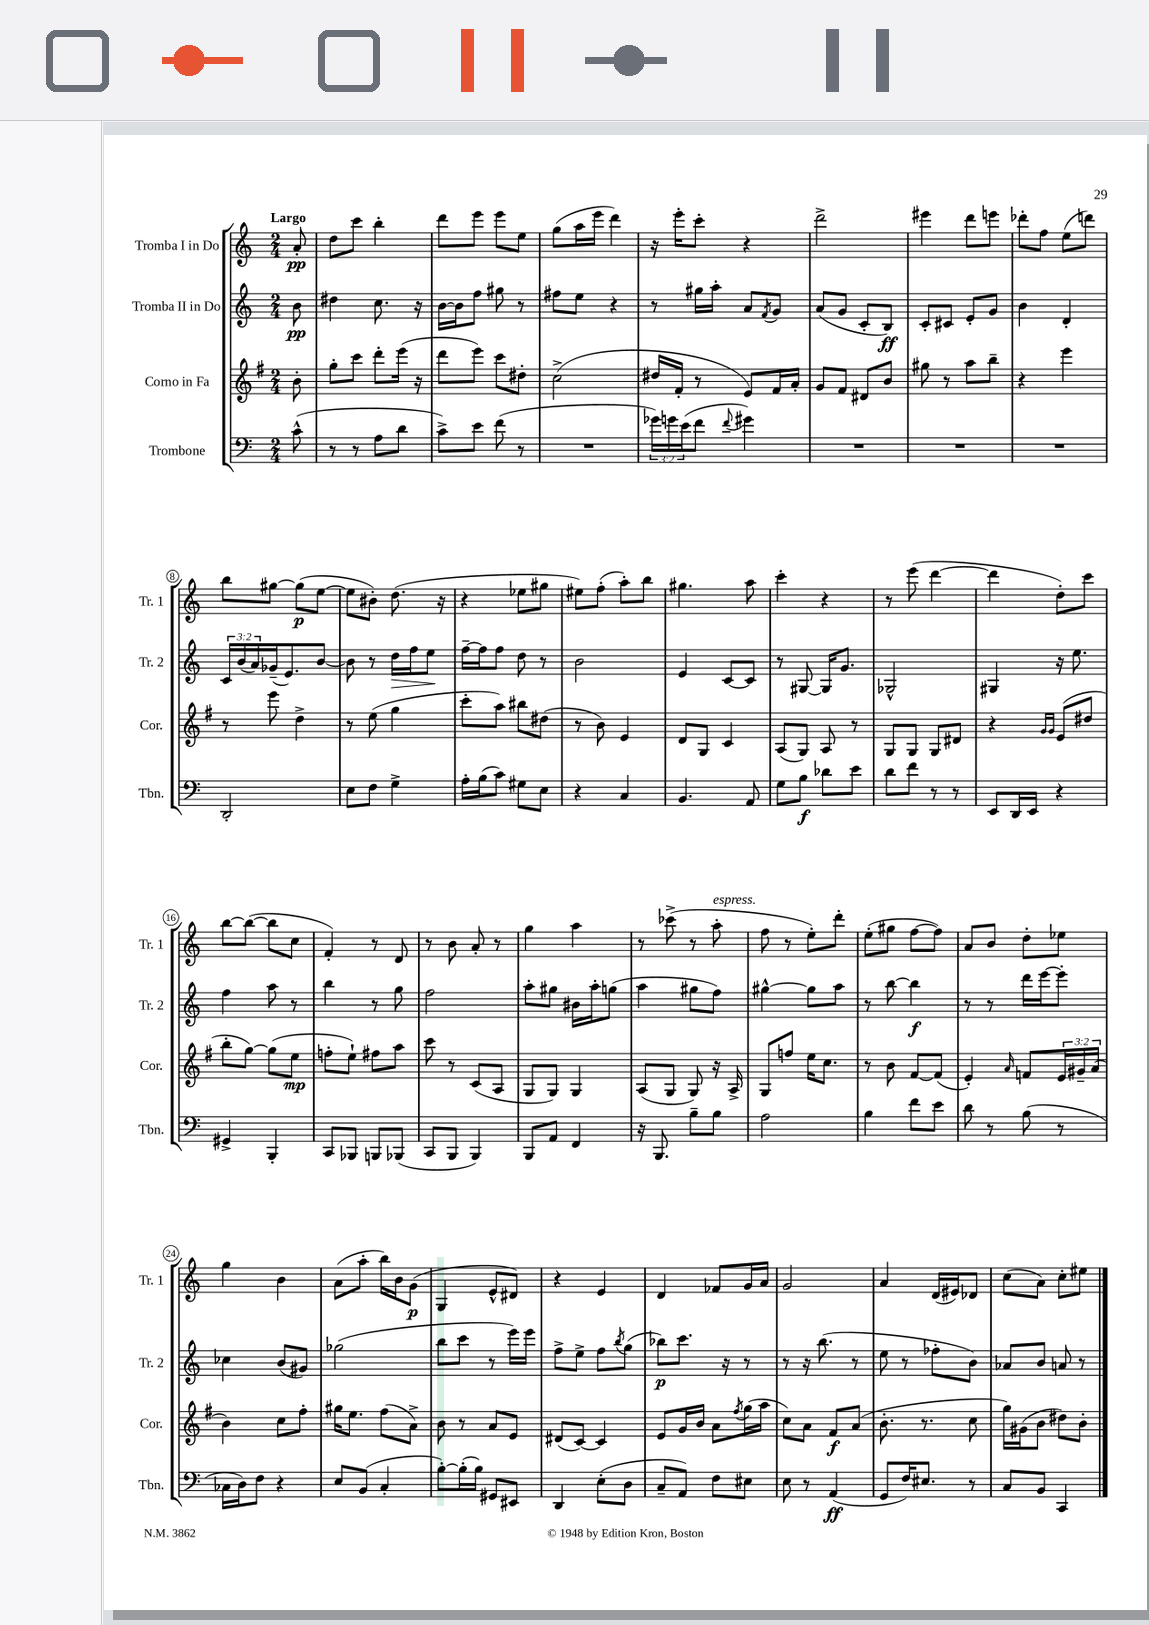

**kern	**kern	**kern	**kern
*staff4	*staff3	*staff2	*staff1
*clefF4	*clefG2	*clefG2	*clefG2
*k[]	*k[f#]	*k[]	*k[]
*M2/4	*M2/4	*M2/4	*M2/4
(8c^^	8b'	8b	8a'
=	=	=	=
8r	8gg'	4dd#	8dd
8r	8ccc	.	8ccc
8A	8ddd'	8.cc	4bb'
8d	(16eee	.	.
.	16r	16r	.
=	=	=	=
8c^)	8ddd	[16b	8ddd
.	.	16b]	.
8e	8eee)	8ff	8eee
(8f	8ccc	8gg#	8eee
8r	8dd#'	8r	8ee
=	=	=	=
2r	(2cc^	8ff#	(8gg
.	.	8ee	16aa
.	.	.	16eee
.	.	4r	4ddd)
=	=	=	=
24g-)	16dd#	8r	16r
24g	.	.	.
.	16f#'	.	16eee'
(24e	.	.	.
8f	8r	16gg#	8ccc'
.	.	16aa'	.
8qqf	.	.	.
4g#)	8e)	8a	4r
.	.	8qf	.
.	16f#	8g	.
.	16a'	.	.
=	=	=	=
2r	8g	(8a	2ddd^
.	8f#	8g	.
.	8d#	8c'	.
.	8b	8B)	.
=	=	=	=
2r	8gg#	8c'	4eee#
.	8r	8c#	.
.	8aa	8e'	8ddd
.	8bb~	8g	8eee
=	=	=	=
2r	4r	4b	8ddd-'
.	.	.	8ff
.	4eee	4d'	(8ee
.	.	.	8ddd)
=	=	=	=
2DD'	8r	24c	8bb
.	.	(24b	.
.	.	24a)	.
.	8eee	(16g-~	[8gg#
.	.	8.e)	.
.	4dd^	.	(8gg#]
.	.	[8b	[8ee
=	=	=	=
8E	8r	8b]	8ee]
8F	(8ee	8r	8b#')
4G^	4gg	16dd	(8.dd
.	.	16ff	.
.	.	8ee	.
.	.	.	16r
=	=	=	=
16A'	8ccc'	[16ff~	4r
(16B	.	16ff]	.
8c)	8aa)	8ff	.
8G#	8bb#	8dd	8ee-
8E	(8dd#	8r	8gg#
=	=	=	=
4r	8r	2b	8ee#)
.	8b)	.	(8ff'
4C	4e	.	8aa')
.	.	.	8bb
=	=	=	=
4.BB	8d	4e	4.gg#
.	8G	.	.
.	4c	[8c	.
8AA	.	8c]	8aa
=	=	=	=
8G	(8A	8r	4ccc'
8B	8G)	[8G#	.
8d-	8A	16G#]	4r
.	.	8.g	.
8e	8r	.	.
=	=	=	=
8d	8G	2G-^^	8r
8f	8G	.	(8eee
8r	8G	.	[4ddd
8r	8d#	.	.
=	=	=	=
8EE	4r	4G#	4ddd]
16DD	.	.	.
16EE	.	.	.
.	16qqg	.	.
.	16qqg	.	.
4r	(8e	16r	8dd')
.	.	8.ee	.
.	8dd#	.	8ccc
=	=	=	=
4GG#^	8bb'	4ff	[8bb
.	[8gg)	.	(8bb_
4BBB'	(8gg]	8aa	8bb]
.	8ee	8r	8cc
=	=	=	=
8CC	8ff'	4bb	4f')
8BBB-	8ee`)	.	.
8BBB	8ff#	8r	8r
(8BBB-	8aa	8gg	8d
=	=	=	=
8CC	8ccc	2ff	8r
8BBB	8r	.	8b
4BBB)	(8c	.	8a'
.	8A	.	8r
=	=	=	=
8BBB	8G	8aa'	4gg
8AA	8G)	8gg#	.
4FF	4G	16b#	4aa
.	.	16aa'	.
.	.	(8gg	.
=	=	=	=
16r	(8A	4aa	8r
8.BBB	.	.	.
.	8G	.	(8ccc-^
8B~	8G)	8gg#	8r
8B	16r	8ff)	8aa'
.	16A^	.	.
=	=	=	=
2A	8G	[4gg#^^	8ff
.	8ff	.	8r
.	16ee	8gg#]	8ee')
.	8.cc	.	.
.	.	8aa	8ddd'
=	=	=	=
4B	8r	8r	(8ee'
.	8b	[8bb	8gg#
8f	[8f#	4bb]	[8ff
8e	(8f#]	.	8ff])
=	=	=	=
8d	4e')	8r	8a
8r	.	8r	8b
.	16qqa	.	.
(8B	8f	16ddd	8dd'
.	.	[16eee	.
8r	24e	8eee']	8ee-
.	24g#~	.	.
.	(24a	.	.
=	=	=	=
16C-	4b)	4cc-	4gg
16D)	.	.	.
8F	.	.	.
4r	8cc	(8b	4b
.	8ff#'	8g#)	.
=	=	=	=
8E	16gg#	(2gg-	(8a
.	8.ee	.	.
(8BB	.	.	8aa'
4C'	(8ff#	.	16bb)
.	.	.	16b
.	8a^)	.	(8g
=	=	=	=
[8B')	8b	8bb	4G
(16B']	8r	8ccc	.
16B)	.	.	.
8GG#	8a	8r	8e^^
8EE#	8e	16eee)	8d#)
.	.	16eee	.
=	=	=	=
4DD	(8d#	8ff^	4r
.	[8c)	8ee^	.
(8E'	4c]	8ff	4e
.	.	8qbb	.
8D	.	(8gg	.
=	=	=	=
8C~	8e	8bb-)	4d
8AA)	16g	8.ccc	.
.	16b	.	.
8F	8a	.	8f-
.	.	16r	.
.	8qff#	.	.
8E#	(16gg	8r	16g
.	16aa	.	16a
=	=	=	=
8E	8cc)	8r	2g
8r	8a	16r	.
.	.	(8.bb	.
(4AA	8f#	.	.
.	(8a	8r	.
=	=	=	=
8GG	8.b'	8ee	4a
16F)	.	8r	.
8.E#	8.r	.	.
.	.	8ff-'	(16d
.	.	.	16e#)
8r	8cc	8b)	8d-
=	=	=	=
8C	16gg)	8a-	(8cc
.	(16g#	.	.
8BB	8b	8b	8a)
4CC	8dd#)	8a	8cc'
.	8b'	8r	8ee#
==	==	==	==
*-	*-	*-	*-
